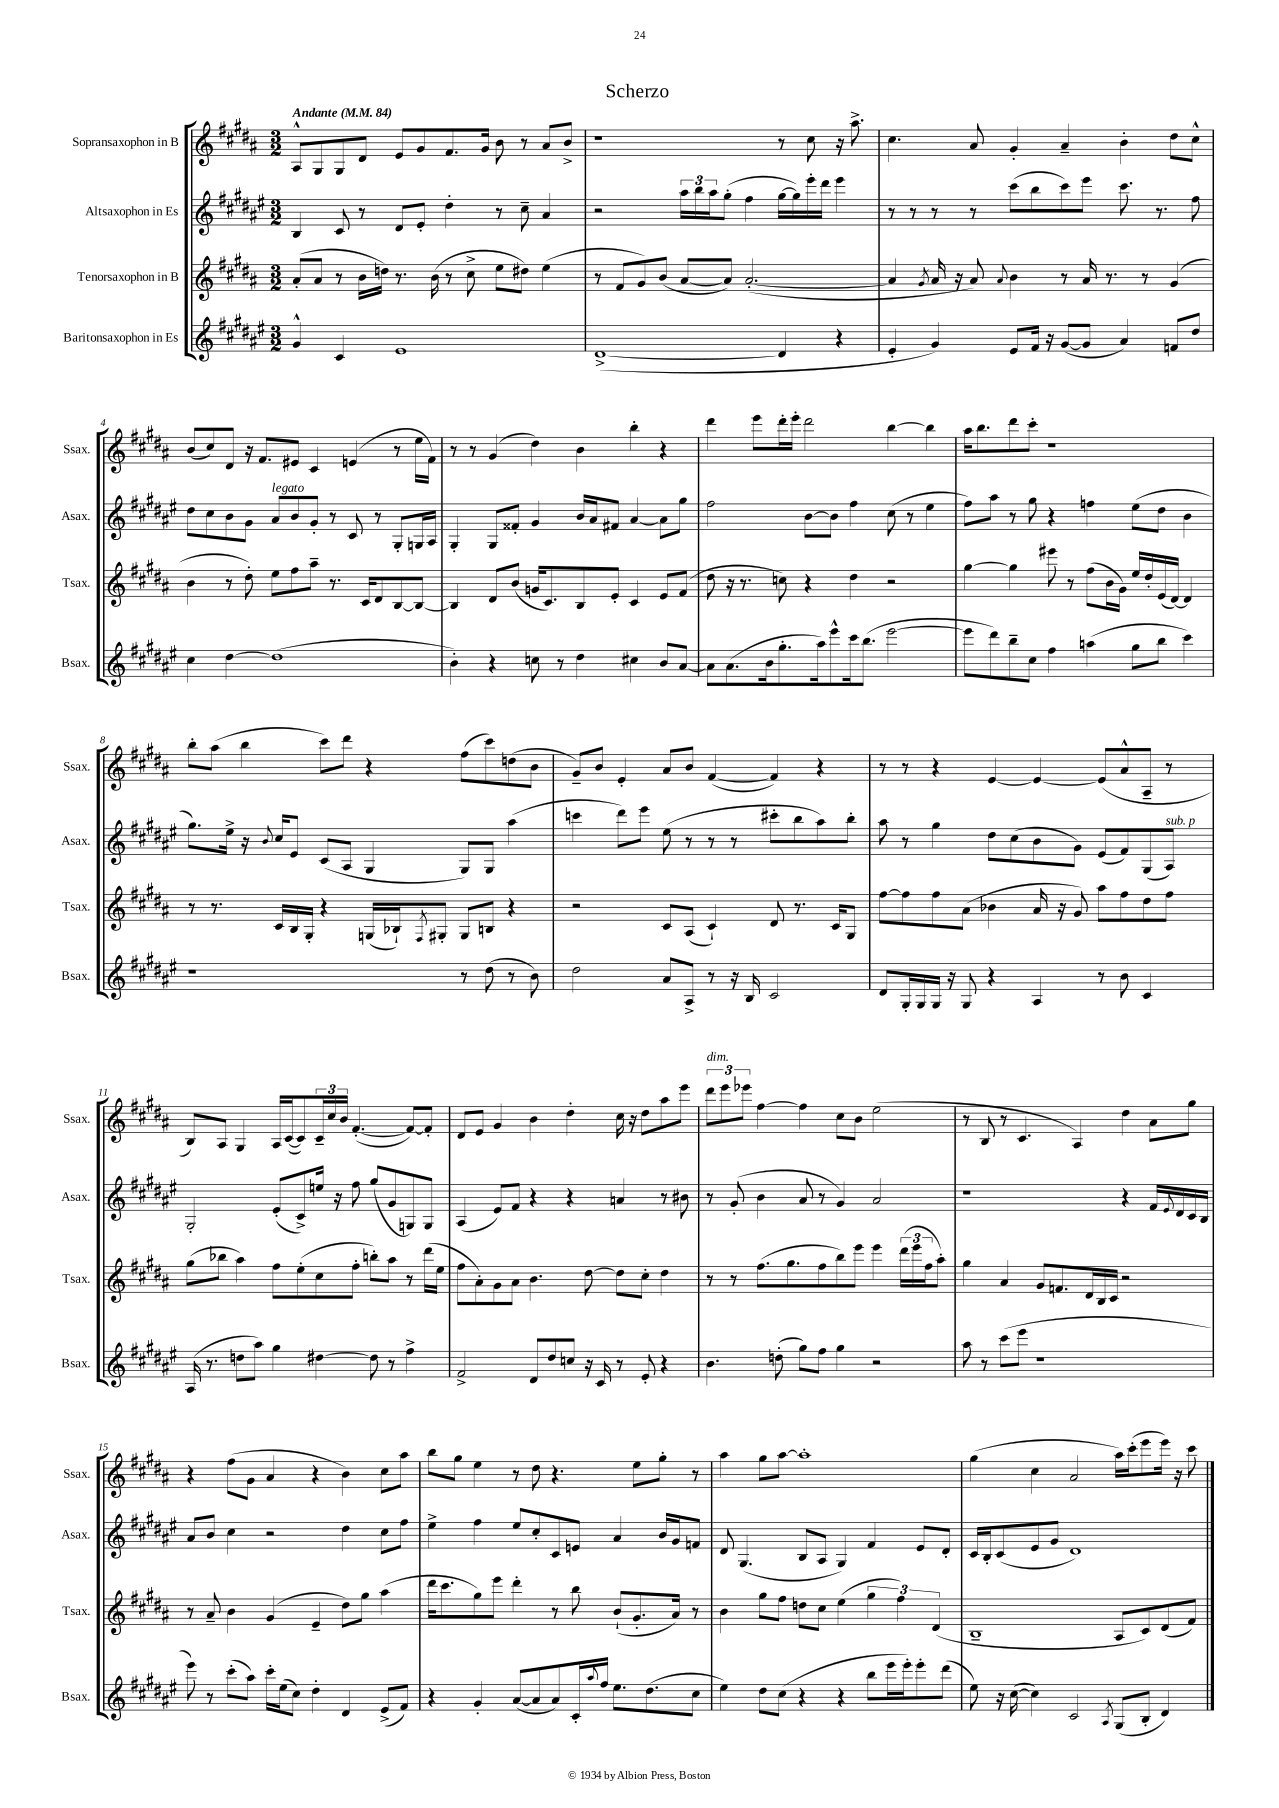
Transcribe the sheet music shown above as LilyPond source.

\header { title = "Scherzo" }
<<
\new StaffGroup <<
\new Staff = "s0" \with { instrumentName = "Sopransaxophon in B" shortInstrumentName = "Ssax." } {
    \clef treble \key b \major \numericTimeSignature \time 3/2 \tempo "Andante" 4 = 84
    ais8-^ gis8 gis8 dis'8 e'8 gis'8 fis'8. gis'16 b'8 r8 ais'8 b'8-> |
    r1 r8 cis''8 r16 ais''8.-> |
    cis''4. ais'8 gis'4-. ais'4-- b'4-. dis''8 cis''8-^ |
    b'8( cis''8) dis'8 r16 fis'8. eis'8 cis'4 e'4( r8 e''16 fis'16) |
    r8 r8 gis'4( dis''4) b'4 b''4-. r4 |
    dis'''4 e'''8 dis'''16-. e'''16-. dis'''2 b''4~ b''4 |
    ais''16 b''8. dis'''8 cis'''8-. r1 |
    b''8-. ais''8( b''4 cis'''8) dis'''8 r4 fis''8( cis'''8) d''8( b'8 |
    gis'8--) b'8 e'4-. ais'8 b'8 fis'4~( fis'4) r4 |
    r8 r8 r4 e'4~ e'4~ e'8( ais'8-^ ais8-- r8 |
    b8) ais8 gis4 ais16 cis'16~( cis'8) \tuplet 3/2 { cis'16-- cis''16 b'16 } fis'4.~-.( fis'8~) fis'8-. |
    dis'8 e'8 gis'4 b'4 dis''4-. cis''16 r16 dis''8 ais''8 e'''8 |
    \tuplet 3/2 { dis'''8^\markup { \italic "dim." } e'''8 ees'''8 } fis''4~ fis''4 cis''8 b'8 e''2( |
    r8 b8 r8 cis'4. ais4) dis''4 ais'8 gis''8 |
    r4 fis''8( gis'8 ais'4 r4 b'4) cis''8 ais''8 |
    b''8 gis''8 e''4 r8 dis''8 r4. e''8 gis''8-. r8 |
    ais''4 gis''8 ais''8~ ais''1-. |
    gis''4( cis''4 ais'2 ais''16) cis'''16-.( e'''8 e'''16) r16 cis'''8 \bar "|." |
}
\new Staff = "s1" \with { instrumentName = "Altsaxophon in Es" shortInstrumentName = "Asax." } {
    \clef treble \key fis \major \numericTimeSignature \time 3/2
    b4 cis'8 r8 dis'8 eis'8-. dis''4-. r8 cis''8-- ais'4 |
    r2 \tuplet 3/2 { ais''16 b''16 ais''16 } gis''8-.( fis''4 gis''16~ gis''16) eis'''16-. dis'''16 eis'''4 |
    r8 r8 r8 r8 cis'''8( b''8 cis'''8) eis'''8 cis'''8. r8. fis''8 |
    dis''8 cis''8 b'8 gis'8 ais'8^\markup { \italic "legato" } b'8 gis'8-. r8 cis'8 r8 gis8-. g16 ais16 |
    gis4-. gis8 fisis'8-. gis'4 b'16 ais'16 fis'8 ais'4~ ais'8 gis''8 |
    fis''2 b'8~ b'8 fis''4 cis''8( r8 eis''4 |
    fis''8) ais''8 r8 gis''8 r4 f''4 eis''8( dis''8 b'4 |
    gis''8.) eis''16-> r16 \appoggiatura { b'8 } cis''16 eis'8 cis'8( ais8 gis4 gis8) gis8 ais''4( |
    c'''4 dis'''8) eis'''8 eis''8( r8 r8 r8 cis'''8-. b''8 ais''8) b''8-. |
    ais''8 r8 gis''4 dis''8 cis''8( b'8 gis'8) eis'8( fis'8) gis8( ais8^\markup { \italic "sub. p" }) |
    gis2-. eis'8-.( cis'8->) e''16 r16 fis''8 gis''8( gis'8 g8) g8 |
    ais4( eis'8) fis'8 r4 r4 a'4 r8 bis'8 |
    r8 gis'8-.( b'4 ais'8 r8 gis'4) ais'2 |
    r1 r4 fis'16 \appoggiatura { eis'8 } dis'16 cis'16 b16 |
    ais'8 b'8 cis''4 r2 dis''4 cis''8 fis''8 |
    eis''4-> fis''4 eis''8 cis''8-. cis'8 e'8 ais'4 b'16 gis'16 f'8 |
    dis'8 gis4.( b8 ais8 gis4) fis'4 eis'8 dis'8-. |
    cis'16 b16-. cis'8( eis'8 gis'8 dis'1) \bar "|." |
}
\new Staff = "s2" \with { instrumentName = "Tenorsaxophon in B" shortInstrumentName = "Tsax." } {
    \clef treble \key b \major \numericTimeSignature \time 3/2
    ais'8-.( ais'8 r8 b'16 d''16) r8. b'16( r8 cis''8-> e''8 dis''8) e''4( |
    r8 fis'8 gis'8) b'8( ais'8~ ais'8) ais'2.~-.( |
    ais'4 \acciaccatura { gis'8 } ais'16 r16 ais'8) \appoggiatura { ais'8 } b'4 r8 ais'16 r8. r8 gis'4( |
    b'4 r8 dis''8-.) e''8 fis''8 ais''8-- r8. cis'16 dis'8 b8~ b8~ |
    b4 dis'8 b'8( g'16 cis'8.) b8 e'8-. cis'4 e'8 fis'8( |
    dis''8 r16 r8. c''8) r4 dis''4 r2 |
    gis''4~ gis''4 eis'''8 r8 fis''8( b'16 gis'16) e''16 dis''16-. e'16( dis'16~) dis'4 |
    r8 r8. cis'16 b16 gis16-. r4 g16( bes16-!) \acciaccatura { fis8 } gis8-. gis8 b8 r4 |
    r2 cis'8 ais8( cis'4-!) dis'8 r8. cis'16 gis8 |
    fis''8~ fis''8 fis''8 ais'8( bes'4 ais'16 r16 gis'8) ais''8 fis''8 dis''8 fis''8 |
    gis''8( bes''8 ais''4) fis''8 e''8-.( cis''8 fis''8-. b''8-.) ais''8 r8 dis'''16( e''16 |
    fis''8 ais'8-.) gis'8 ais'8 b'4. dis''8~ dis''8 cis''8-. dis''4 |
    r8 r8 fis''8.( gis''8. fis''8 b''8) e'''8 e'''4 \tuplet 3/2 { dis'''16( e'''16 fis''16 } ais''8-.) |
    gis''4 ais'4 gis'8 f'8. dis'16 b16 cis'16 r2 |
    r8 ais'8-- b'4 gis'4( e'4-- dis''8) gis''8 ais''4( |
    dis'''16 cis'''8. gis''8) e'''8 dis'''4-. r8 b''8 b'8-!( gis'8.-. ais'16) r8 |
    b'4 gis''8 fis''8 d''8 cis''8 e''4( \tuplet 3/2 { gis''4 fis''4) dis'4( } |
    b1-- ais8 cis'8) dis'8( fis'8) \bar "|." |
}
\new Staff = "s3" \with { instrumentName = "Baritonsaxophon in Es" shortInstrumentName = "Bsax." } {
    \clef treble \key fis \major \numericTimeSignature \time 3/2
    gis'4-^ cis'4 eis'1 |
    dis'1~->( dis'4 r4 |
    eis'4-. gis'4) eis'8 fis'16 r16 gis'8~( gis'8 ais'4) f'8 dis''8 |
    cis''4 dis''4~ dis''1( |
    b'4-.) r4 c''8 r8 dis''4 cis''4 b'8 ais'8~ |
    ais'8 ais'8.( b'16 gis''8.-. ais''16) eis'''8-^ cis'''16 b''8.( eis'''2~ |
    eis'''8 dis'''8) b''8-- cis''8 fis''4 a''4( gis''8 b''8 cis'''4) |
    r1 r8 dis''8( r8 b'8) |
    dis''2 ais'8 ais8-> r8 r16 b16 cis'2 |
    dis'8 gis16-. gis16 gis16 r16 gis8 r4 ais4 r8 b'8 cis'4 |
    ais16( r8. d''8 ais''8) gis''4 dis''4~ dis''8 r8 fis''4-> |
    fis'2-> dis'8 dis''8 c''8 r16 cis'16 r8 eis'8-. r4 |
    b'4. d''8-.( gis''8) fis''8 gis''4 r2 |
    ais''8 r8 cis'''8( eis'''8 r1 |
    eis'''8) r8 cis'''8-.( ais''8) cis'''16-. eis''16( cis''8) dis''4-. dis'4 eis'8->( fis'8) |
    r4 gis'4-. ais'8~( ais'8 ais'8) cis'16-. \appoggiatura { ais''8 } fis''16 eis''8. dis''8.( cis''8 |
    eis''4) dis''8 cis''8( r4 r4 b''8 eis'''16 eis'''16-.) eis'''8-. dis'''8( |
    eis''8) r16 cis''16~( cis''4) cis'2 \acciaccatura { ais8 } gis8( b8-. dis'4) \bar "|." |
}
>>
>>
